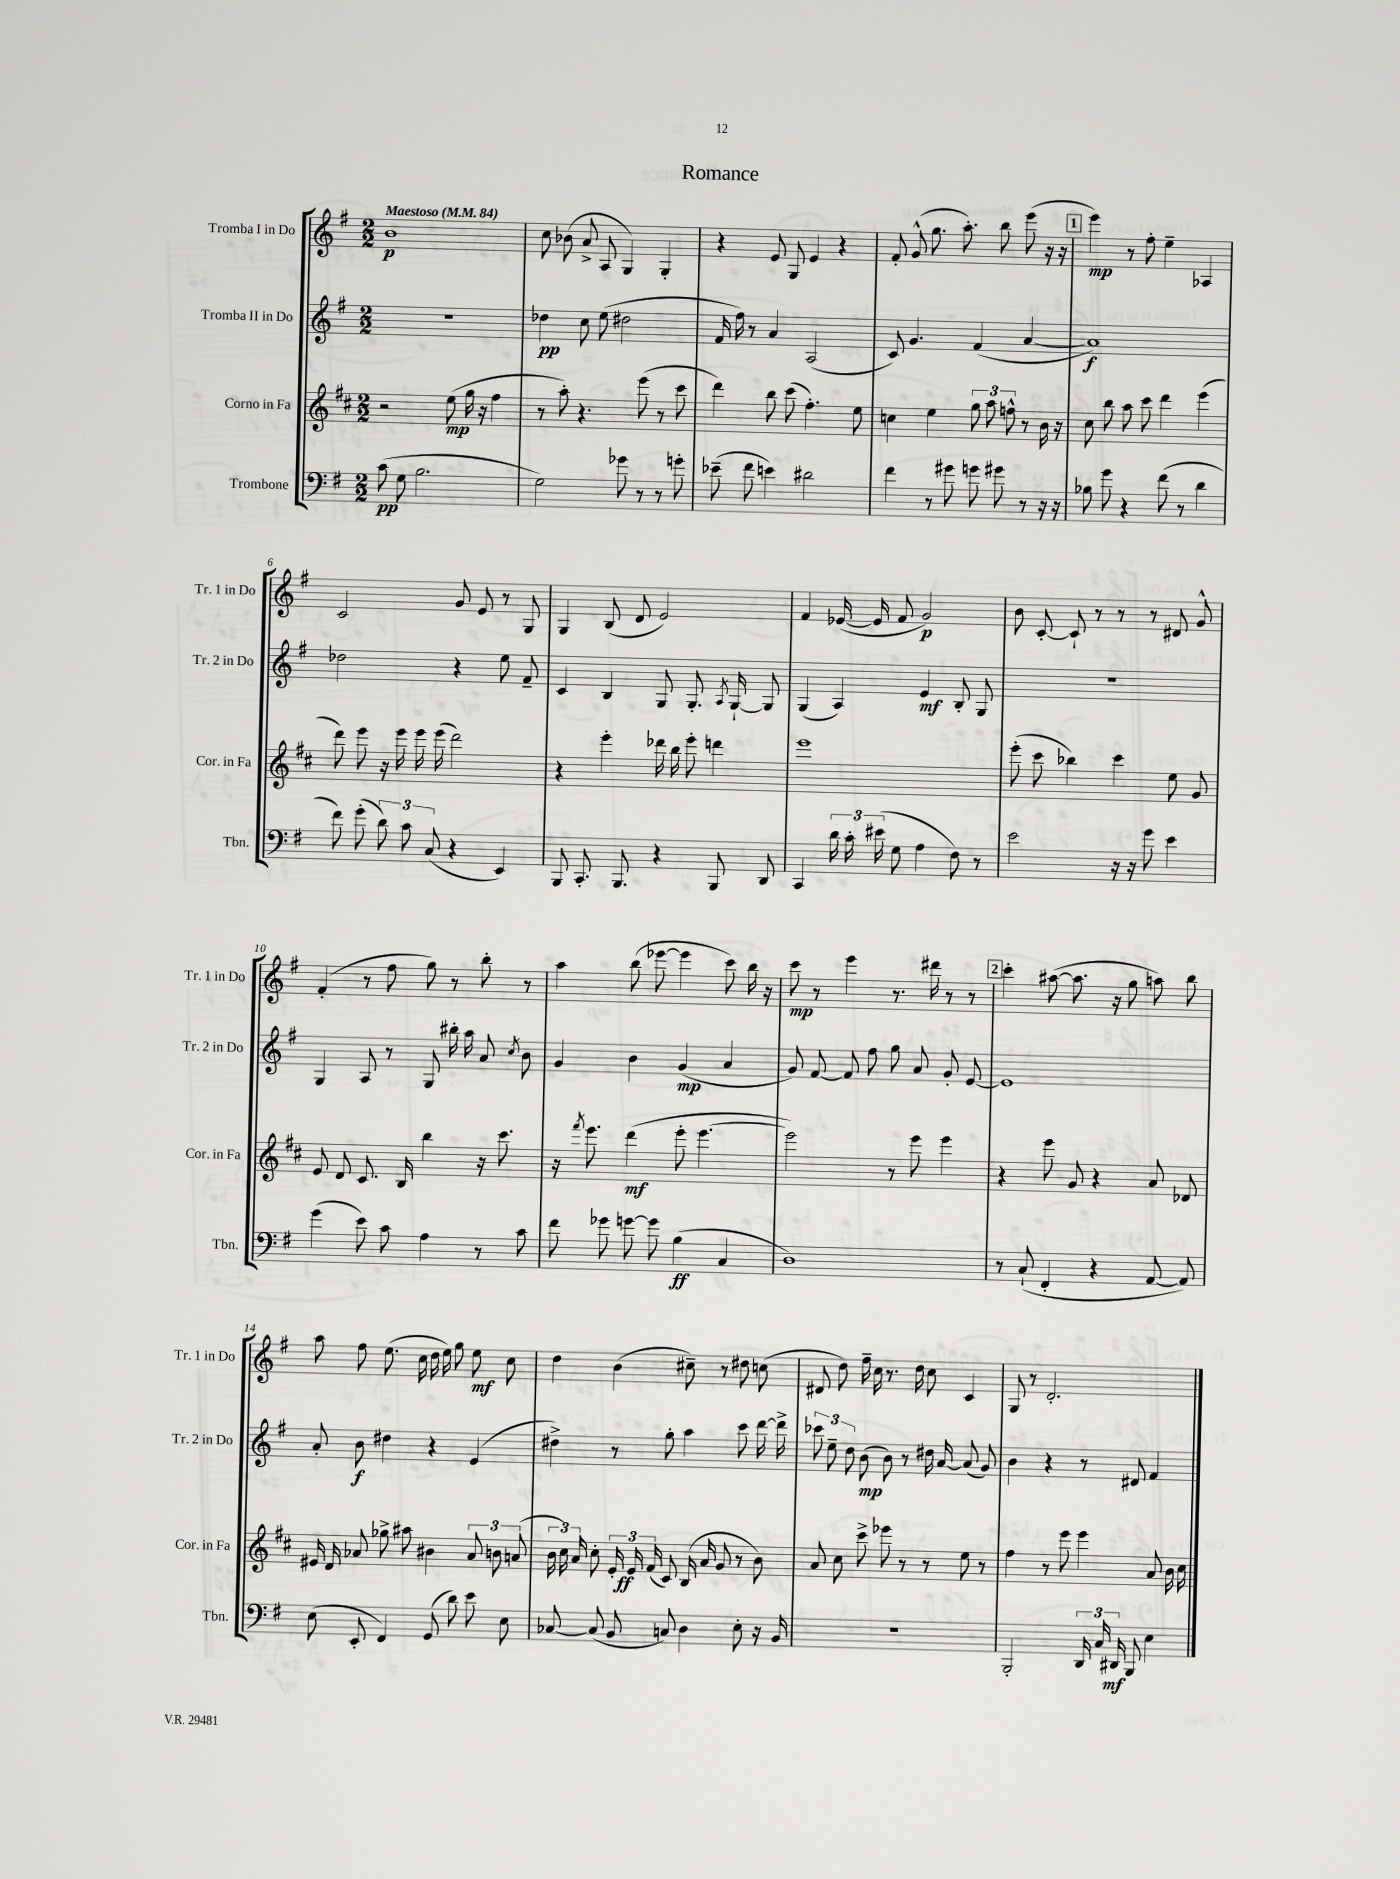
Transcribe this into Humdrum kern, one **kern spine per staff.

**kern	**kern	**kern	**kern
*staff4	*staff3	*staff2	*staff1
*clefF4	*clefG2	*clefG2	*clefG2
*k[f#]	*k[f#c#]	*k[f#]	*k[f#]
*M2/2	*M2/2	*M2/2	*M2/2
*MM84	*MM84	*MM84	*MM84
(8c\	2r	1r	1b
8G\	.	.	.
2.B\	.	.	.
.	(8ee\	.	.
.	16gg\	.	.
.	16r	.	.
.	4ff#\	.	.
=	=	=	=
2G\)	8r	4dd-\	8cc\
.	8aa'\)	.	(8b-\
.	4.r	8cc\	8a^/
.	.	(8ee\	8A/
8g-\	.	2dd#\	4G/)
8r	(8eee\	.	.
8r	8r	.	4G'/
8g'\	8ccc#\	.	.
=	=	=	=
(8e-~\	4ddd\)	16f#/	4r
.	.	16ff#\)	.
8f#\	.	8r	.
4e\)	8bb\	4a/	8e/
.	(8ccc#\	.	8G/
2d#\	4.ff#'\)	(2A/	4e/
.	.	.	4r
.	8ee\	.	.
=	=	=	=
4f#\	4cc\	8c/)	8f#'/
.	.	4.g/	(8g^^/
8r	4ee\	.	8.gg\
8g#\	.	.	.
.	.	.	8.aa'\)
8g\	12gg\	(4f#/	.
.	12aa\	.	.
8g#\	.	.	8bb\
.	12ff^^\	.	.
8r	8r	[4a/	(8eee\
16r	16b\	.	16r
16r	16r	.	16r
=	=	=	=
8B-\	8cc#\	1a])	4eee\)
8g\	8bb\	.	.
4r	8aa\	.	8r
.	8ccc#\	.	8ff#'\
(8f#\	4ddd\	.	4ee~\
8r	.	.	.
4d\	(4eee\	.	4A-/
=	=	=	=
8f#\)	8ddd\)	2dd-\	2c/
(8g'\	8eee\	.	.
12d\)	16r	.	.
.	16eee\	.	.
12c\	.	.	.
.	16eee\	.	.
(12C/	.	.	.
.	(16eee\	.	.
4r	2ddd\)	4r	8g/
.	.	.	8e/
4EE/)	.	8ee\	8r
.	.	8f#~/	8G/
=	=	=	=
8BBB/	4r	4c/	4G/
8.CC'/	.	.	.
.	4eee'\	4B/	(8B/
8.BBB/	.	.	.
.	.	.	8d/
4r	16ddd-\	8G/	2e/)
.	16bb\	.	.
.	8eee'\	8.G'/	.
8BBB/	4ddd\	.	.
.	.	8qA/	.
.	.	[16G`/	.
8DD/	.	8G/]	.
=	=	=	=
4CC/	1eee	(4G/	4f#/
24d\	.	4A/)	([16e-/
24c'\	.	.	.
.	.	.	16e-/]
(24e#\	.	.	.
8G\	.	.	8f#/
4A\	.	4e/	2g/)
8F#\)	.	8B'/	.
8r	.	8G/	.
=	=	=	=
2e\	(8eee'\	1r	8b\
.	8ccc#\	.	[8c'/
.	4bb-\)	.	8c`/]
.	.	.	8r
16r	4ccc#\	.	8r
16r	.	.	.
8g\	.	.	8r
4e\	8ee\	.	8d#/
.	8g/	.	8g^^/
=	=	=	=
(4g\	8e/	4G/	(4f#'/
.	8d/	.	.
8e\)	8.c#/	8A/	8r
8c\	.	8r	8ff#\
.	16B/	.	.
4A\	4bb\	8G/	8gg\)
.	.	16bb#'\	8r
.	.	16aa\	.
8r	16r	8a/	8bb'\
.	8.ccc#\	.	.
.	.	8qcc/	.
8c\	.	8b\	8r
=	=	=	=
8f#\	16r	4g/	4aa\
.	8qfff#/	.	.
.	8.eee\	.	.
8g-\	.	.	.
[8g\	(4ddd\	4b\	(8bb\
8g\]	.	.	[8eee-\
(4B\	8eee'\	(4g/	4eee-\]
.	[4.eee\	.	.
4C/	.	4a/	8ccc\)
.	.	.	16bb\
.	.	.	16r
=	=	=	=
1D)	2eee\])	8g/)	8ccc\
.	.	[8f#/	8r
.	.	8f#/]	4eee\
.	.	8ff#\	.
.	8r	8gg\	8.r
.	8eee\	8a/	.
.	.	.	16ddd#\
.	4eee\	8g'/	8r
.	.	[8e/	8r
=	=	=	=
8r	4r	1e]	4ccc'\
(8C`/	.	.	.
4FF#'/	8eee\	.	([8aa#\
.	8g/	.	8.aa#\]
4r	4r	.	.
.	.	.	16r
.	.	.	8gg\
[8AA/	8a/	.	8aa\)
8AA/])	8d-/	.	8bb\
=	=	=	=
(8E\	16e#/	8a'/	8aa\
.	16d/	.	.
8EE'/	8a-/	8b\	8ff#\
4FF#/)	8gg-^\	4dd#\	(8.ee\
.	8aa#\	.	.
.	.	.	16cc\
(8GG/	4b#\	4r	16dd\
.	.	.	16ee\)
8d\)	.	.	8gg\
8e\	12a-/	(4e/	8ee\
.	12b\	.	.
8E\	.	.	8cc\
.	(12a/	.	.
=	=	=	=
[8C-/	24b\	4dd#^\)	4dd\
.	24cc#\)	.	.
.	24a/	.	.
(8C-/]	8cc#'\	.	.
8BB/	24e'/	8r	(4b\
.	24e/	.	.
.	(24f#/	.	.
8C/)	8c#/)	8gg'\	.
4D\	(16B/	4aa\	8cc#~\)
.	16a/	.	.
.	8g/	.	8r
8E'\	8r	8ccc\	8dd#\
16r	8b\)	[16ddd\	(8cc\
16BB/	.	16ddd^\]	.
=	=	=	=
1r	8a/	12ccc-\	8d#/
.	.	12ee~\	.
.	8cc#\	.	8dd\)
.	.	12dd\	.
.	8ccc#^\	(8b\	16ff#~\
.	.	.	16cc\
.	8eee-\	8b\)	8.r
.	8r	8r	.
.	.	.	16dd\
.	8r	16dd#\	8cc\
.	.	[16a/	.
.	8ee\	(8a/]	4c/
.	8r	8g/)	.
=	=	=	=
2BBB'/	4ff#\	4b\	8G/
.	.	.	8r
.	8r	4r	2.d'/
.	8eee\	.	.
24DD/	4eee\	8r	.
24C/	.	.	.
24DD#/	.	.	.
8BBB/	.	8d#/	.
4E\	8a/	4f#/	.
.	16b\	.	.
.	16cc#\	.	.
==	==	==	==
*-	*-	*-	*-
